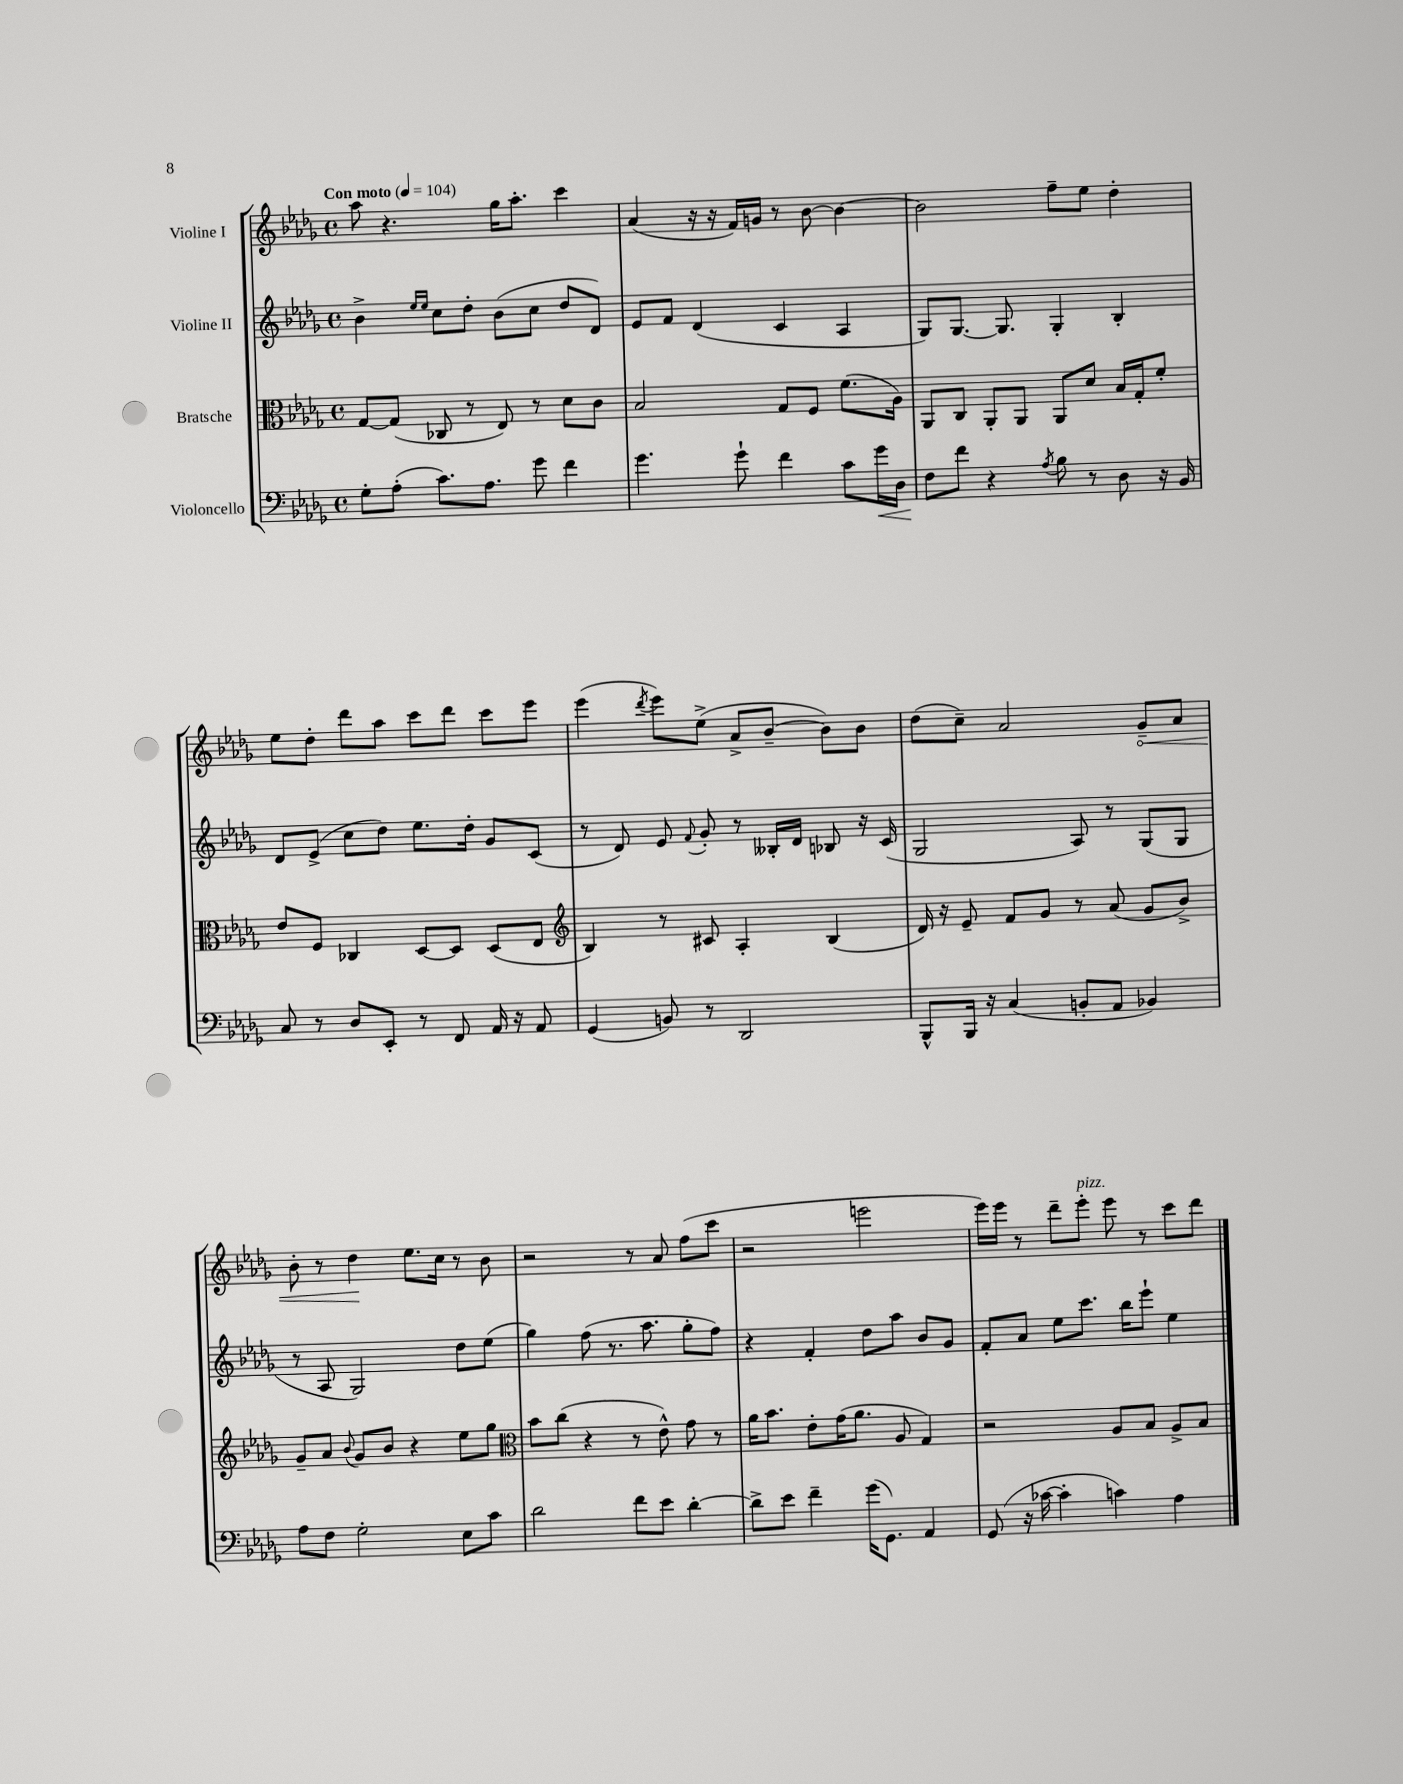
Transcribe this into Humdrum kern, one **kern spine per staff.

**kern	**kern	**kern	**kern
*staff4	*staff3	*staff2	*staff1
*clefF4	*clefC3	*clefG2	*clefG2
*k[b-e-a-d-g-]	*k[b-e-a-d-g-]	*k[b-e-a-d-g-]	*k[b-e-a-d-g-]
*M4/4	*M4/4	*M4/4	*M4/4
*met(c)	*met(c)	*met(c)	*met(c)
*MM104	*MM104	*MM104	*MM104
8G-'	[8G-	4b-^	8aa-
(8A-'	(8G-]	.	4.r
.	.	16qqee-	.
.	.	16qqee-	.
8.c)	8C-	8cc	.
.	8r	8dd-'	.
8.A-	.	.	.
.	8E-)	(8b-	16gg-
.	.	.	8.aa-'
8g-	8r	8cc	.
4f	8d-	8dd-	4ccc
.	8c	8d-)	.
=	=	=	=
4.g-	2B-	8e-	(4a-
.	.	8f	.
.	.	(4d-	16r
.	.	.	16r
8g-`	.	.	16f)
.	.	.	16g
4f	8G-	4c	8r
.	8F	.	[8b-
8c	(8.f	4A-	4b-_
16g-	.	.	.
16D-	16A-)	.	.
=	=	=	=
8F	8AA-	8G-)	2b-]
8f	8C	[8.G-	.
4r	8AA-'	.	.
.	.	8.G-]	.
.	8AA-	.	.
8qA-	.	.	.
8B-	8AA-	4G-'	8ff~
8r	8d-	.	8ee-
8D-	16B-	4B-'	4dd-'
.	16G-'	.	.
16r	8f'	.	.
16BB-	.	.	.
=	=	=	=
8C	8e-	8d-	8ee-
8r	8F	(8e-^	8dd-'
8D-	4C-	8cc	8ddd-
8EE-'	.	8dd-)	8aa-
8r	[8D-	8.ee-	8ccc
8FF	8D-]	.	8ddd-
.	.	16dd-'	.
16AA-	(8D-	8g-	8ccc
16r	.	.	.
8AA-	8E-	(8c	8eee-
=	=	=	=
*	*clefG2	*	*
(4GG-	4B-)	8r	(4eee-
.	.	8d-)	.
.	.	.	8qddd-
8BB)	8r	8e-	8eee-)
.	.	8qqf	.
8r	8c#	8g-'	(8ee-^
2DD-	4A-'	8r	8a-^
.	.	16B--'	[8b-~
.	.	16d-	.
.	(4B-	8B-	8b-])
.	.	16r	8b-
.	.	(16c	.
=	=	=	=
8BBB-^^	16d-)	2G-	(8dd-
.	16r	.	.
16BBB-	8e-~	.	8cc~)
16r	.	.	.
(4C	8f	.	2a-
.	8g-	.	.
8BB'	8r	8A-)	.
8AA-	(8a-	8r	.
4BB-)	8g-	(8G-	8g-~
.	8b-^)	8G-	8a-
=	=	=	=
8A-	8g-~	8r	8b-'
8F	8a-	8A-	8r
.	8qqb-	.	.
2G-'	8g-	2G-)	4dd-
.	8b-	.	.
.	4r	.	8.ee-
.	.	.	16cc
8E-	8ee-	8dd-	8r
8c	8gg-	(8ee-	8b-
=	=	=	=
*	*clefC3	*	*
2d-	8b-	4gg-)	2r
.	(8cc	.	.
.	4r	(8ff	.
.	.	8.r	.
8f	8r	.	8r
.	.	8.aa-	.
8e-	8e-^^)	.	8a-
[4d-'	8g-	8gg-'	(8ff
.	8r	8ff)	8ccc
=	=	=	=
8d-^]	16a-	4r	2r
.	8.b-	.	.
8e-	.	.	.
4f~	8e-'	4f'	.
.	(16g-	.	.
.	8.a-	.	.
(16g-	.	8dd-	2eee
8.GG-)	.	.	.
.	8A-	8aa-	.
4AA-	4G-)	8b-	.
.	.	8g-	.
=	=	=	=
(8GG-	2r	8f'	16eee-)
.	.	.	16eee-
16r	.	8a-	8r
[16c-	.	.	.
4c-']	.	8ee-	8ddd-~
.	.	8.ccc	8eee-'
4c)	8A-	.	8eee-
.	.	16bb-	.
.	8B-	8eee-`	8r
4A-	8A-^	4ee-	8ccc
.	8B-	.	8ddd-
==	==	==	==
*-	*-	*-	*-
